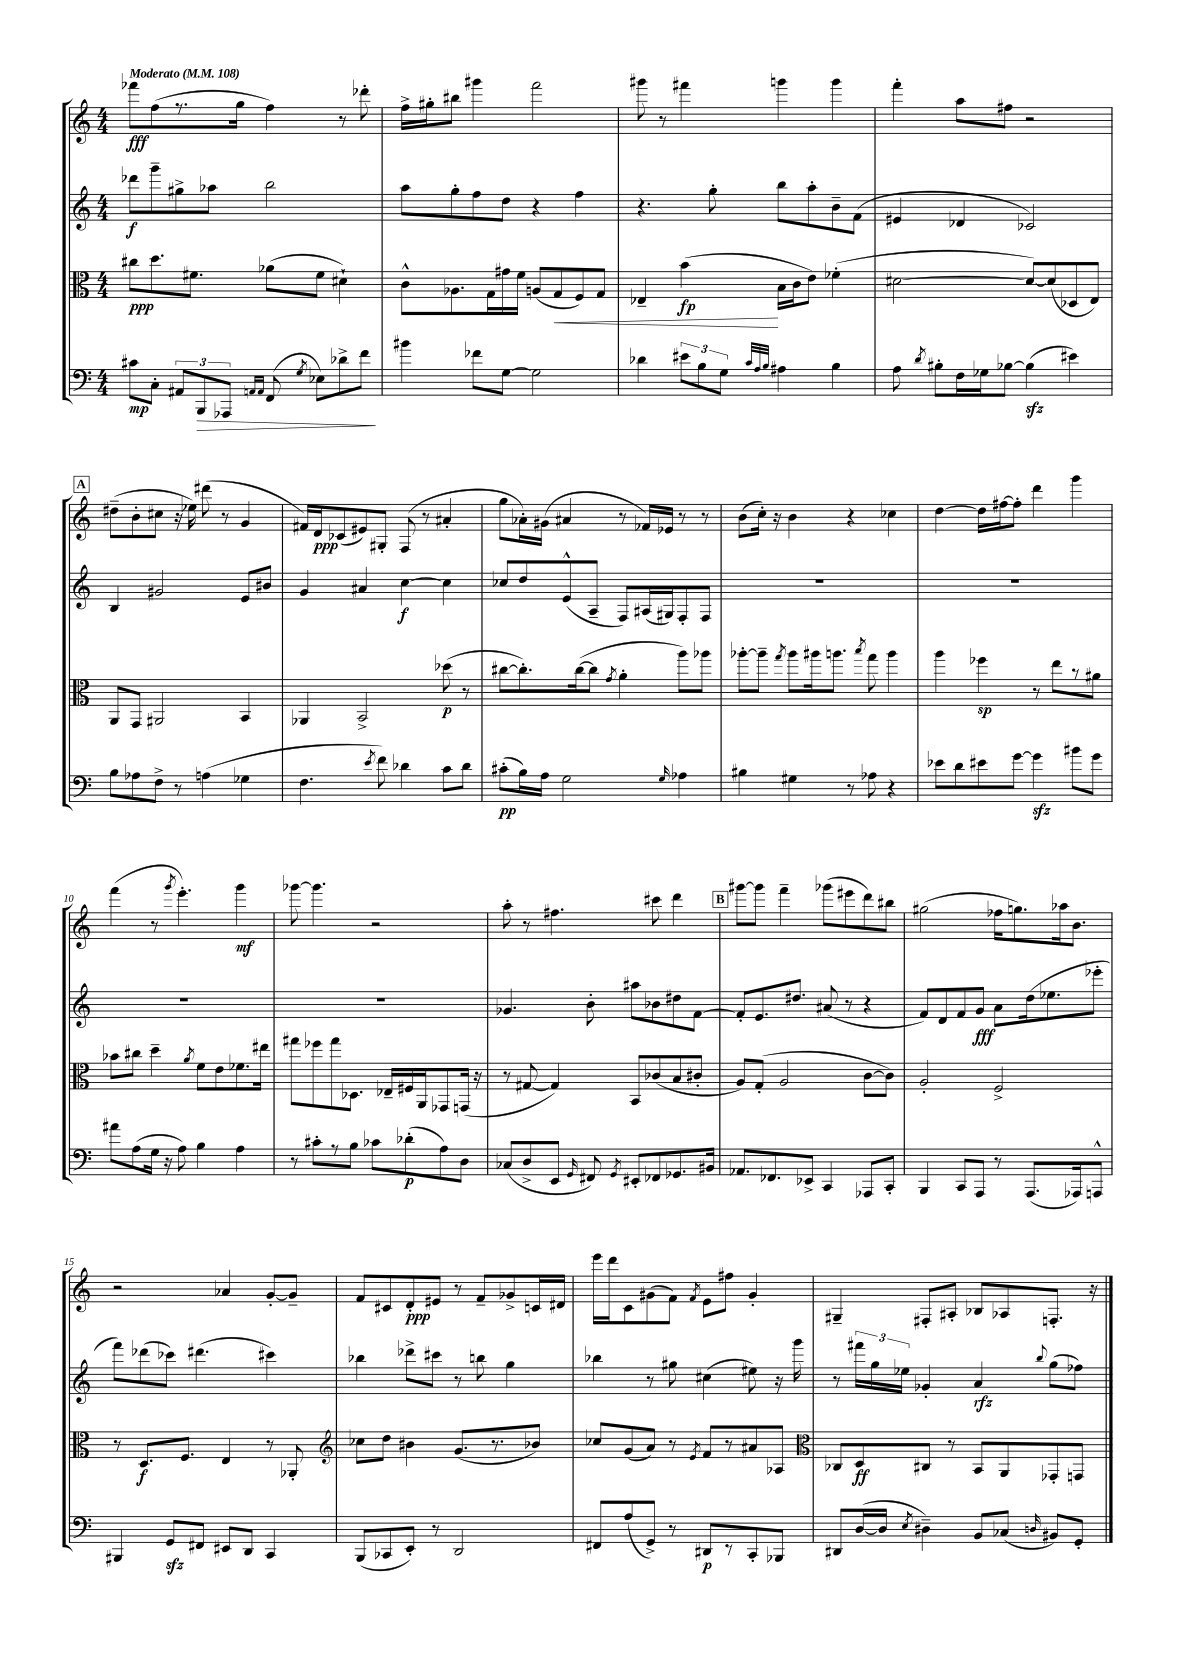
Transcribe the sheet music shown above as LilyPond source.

<<
\new StaffGroup <<
\new Staff = "s0" {
    \clef treble \key c \major \numericTimeSignature \time 4/4 \tempo "Moderato" 4 = 108
    \autoBeamOff fes'''8[\fff f''8( r8. g''16] f''4) r8 des'''8-. |
    f''16[-> gis''16-. bis''8] gis'''4 f'''2 |
    gis'''8 r8 fis'''4 g'''4 g'''4 |
    f'''4-. a''8[ fis''8] r2 |
    \mark \markup { \box "A" } dis''8[--( b'8-. cis''8] r16 ees''16) dis'''8( r8 g'4 |
    fis'16[) d'16\ppp ces'8( eis'8) gis8]-. f8( r8 ais'4-. |
    g''8[ aes'16-.) gis'16]( ais'4 r8 fes'16[) ees'16] r8 r8 |
    b'8[( c''16]-.) r16 b'4 r4 ces''4 |
    d''4~ d''16[ fis''16~ fis''8]-. d'''4 g'''4 |
    f'''4( r8 \acciaccatura { g'''8 } e'''4.-.) g'''4\mf |
    ges'''8~ ges'''4. r2 |
    a''8-. r8 fis''4. cis'''8 d'''4 |
    \mark \markup { \box "B" } gis'''8[~ gis'''8] f'''4-- ges'''8[( eis'''8 d'''8) bis''8] |
    gis''2( fes''16[ g''8.) aes''16 b'8.] |
    r2 aes'4 g'8[~-. g'8]-- |
    f'8[ cis'8 d'8-.\ppp eis'8] r8 f'8[-- ges'8-> c'16 dis'16] |
    e'''16[ d'''16 c'8 gis'8( f'8]) \acciaccatura { f'8 } e'8[ fis''8] gis'4-. |
    gis4-- fis8[-. ais8]-. bes8[ aes8 f8.]-. r16 \bar "|." |
}
\new Staff = "s1" {
    \clef treble \key c \major \numericTimeSignature \time 4/4
    \autoBeamOff des'''8[\f g'''8-- gis''8-> aes''8] b''2 |
    a''8[ g''8-. f''8 d''8] r4 f''4 |
    r4. g''8-. b''8[ a''8-. b'8-- f'8]( |
    eis'4 des'4 ces'2) |
    \mark \markup { \box "A" } b4 gis'2 e'8[ bis'8] |
    g'4 ais'4 c''4~\f c''4 |
    ces''8[ d''8 e'8-^( a8]-- f8[) ais16( gis16) f8-. f8] |
    R1 |
    R1 |
    R1 |
    R1 |
    ges'4. b'8-. ais''8[ bes'8 dis''8 f'8]~ |
    \mark \markup { \box "B" } f'8[-. e'8. dis''8.] ais'8( r8 r4 |
    f'8[) d'8 f'8 g'8]\fff a'8[ d''16( ees''8. ees'''8]-. |
    f'''8[) des'''8( ces'''8]) dis'''4.( cis'''4) |
    bes''4 des'''8[-> cis'''8] r8 b''8 g''4 |
    bes''4 r8 gis''8 cis''4( eis''8) r16 g'''16 |
    r8 \tuplet 3/2 { fis'''16[ g''16 ees''16] } ges'4-. a'4\rfz \appoggiatura { b''8 } g''8[( fes''8]) \bar "|." |
}
\new Staff = "s2" {
    \clef alto \key c \major \numericTimeSignature \time 4/4
    \autoBeamOff cis''8[\ppp d''8. fis'8.] aes'8[( fis'8] dis'4-!) |
    c'8[-^ aes8. g16 gis'16 f'16] a8[( g8\< f8) g8] |
    ees4-- b'4\fp\!( b16[ c'16 e'8]) fes'4-.( |
    dis'2~ dis'8[~) dis'8( des8 e8]) |
    \mark \markup { \box "A" } a,8[ g,8] ais,2 b,4 |
    aes,4 b,2-> des''8\p( r8 |
    cis''8[~ cis''8.-.) cis''16~( cis''8] \acciaccatura { g'8 } a'4-. a''8[) aes''8] |
    aes''8[~-. aes''8]-- \acciaccatura { g''8 } aes''8[ ais''16 a''8.] \acciaccatura { b''8 } g''8 a''4 |
    a''4 fes''4\sp r8 e''8[ r8 ais'8] |
    bes'8[ cis''8] d''4-- \acciaccatura { a'8 } f'8[ e'8 fes'8. eis''16] |
    gis''8[ fes''8 gis''8 des8.] ees16[-- fis16 a,16 ges,8 g,16]( r16 |
    r8 gis8~ gis4) b,8[ ces'8( b8 cis'8]-. |
    \mark \markup { \box "B" } a8[) g8]-.( a2 c'8[~ c'8]) |
    a2-. f2-> |
    r8 d8.[\f f8.] e4 r8 aes,8-. |
    \clef treble ces''8[ d''8] bis'4 g'8.[( r8. bes'8]) |
    ces''8[ g'8( a'8]) r8 \acciaccatura { e'8 } f'8[ r8 ais'8 aes8] |
    \clef alto ces8[ d8\ff cis8] r8 b,8[ a,8 ges,8-. g,8] \bar "|." |
}
\new Staff = "s3" {
    \clef bass \key c \major \numericTimeSignature \time 4/4
    \autoBeamOff cis'8[\mp c8]-. \tuplet 3/2 { ais,8[ b,,8\> aes,,8] } \grace { a,16[ a,16] } f,8( \acciaccatura { g8 } ees8[) des'8-> f'8]\! |
    bis'4 fes'8[ g8]~ g2 |
    des'4 \tuplet 3/2 { eis'8[ b8 g8] } \grace { c'32[ a32 b32] } ais4 b4 |
    a8 \acciaccatura { d'8 } bis8[-. f16 ges16 bes8]~ bes4\sfz( eis'4) |
    \mark \markup { \box "A" } b8[ aes8 f8]-> r8 a4( ges4 |
    f4. \acciaccatura { e'8 } f'8) des'4 c'8[ des'8] |
    cis'8[-.\pp( b16) a16] g2 \grace { g16 } aes4 |
    bis4 gis4 r8 aes8 r4 |
    ees'8[ d'8 eis'8 g'8]~ g'4\sfz bis'8[ g'8] |
    ais'8[ a8( g16] r16 a8) b4 a4 |
    r8 cis'8[-. r8 b8] ces'8[ des'8-.\p( a8) d8] |
    ces8[( d8-> e,8] \grace { g,16 } fis,8) \acciaccatura { g,8 } eis,8[-. fes,8 ges,8. bis,16] |
    \mark \markup { \box "B" } aes,8.[ fes,8. ees,8]-> c,4 aes,,8[ c,8]-. |
    b,,4 c,8[ a,,8] r8 a,,8.[( aes,,16) a,,8]-^ |
    bis,,4 g,8[\sfz fis,8] eis,8[ d,8] c,4 |
    b,,8[( ces,8 e,8]-.) r8 d,2 |
    fis,8[ a8( g,8]->) r8 dis,8[\p r8 c,8-. bes,,8] |
    dis,8[ d16~( d16] \acciaccatura { e8 } dis4--) b,8[ ces8]( \grace { d16 } bis,8[) g,8]-. \bar "|." |
}
>>
>>
